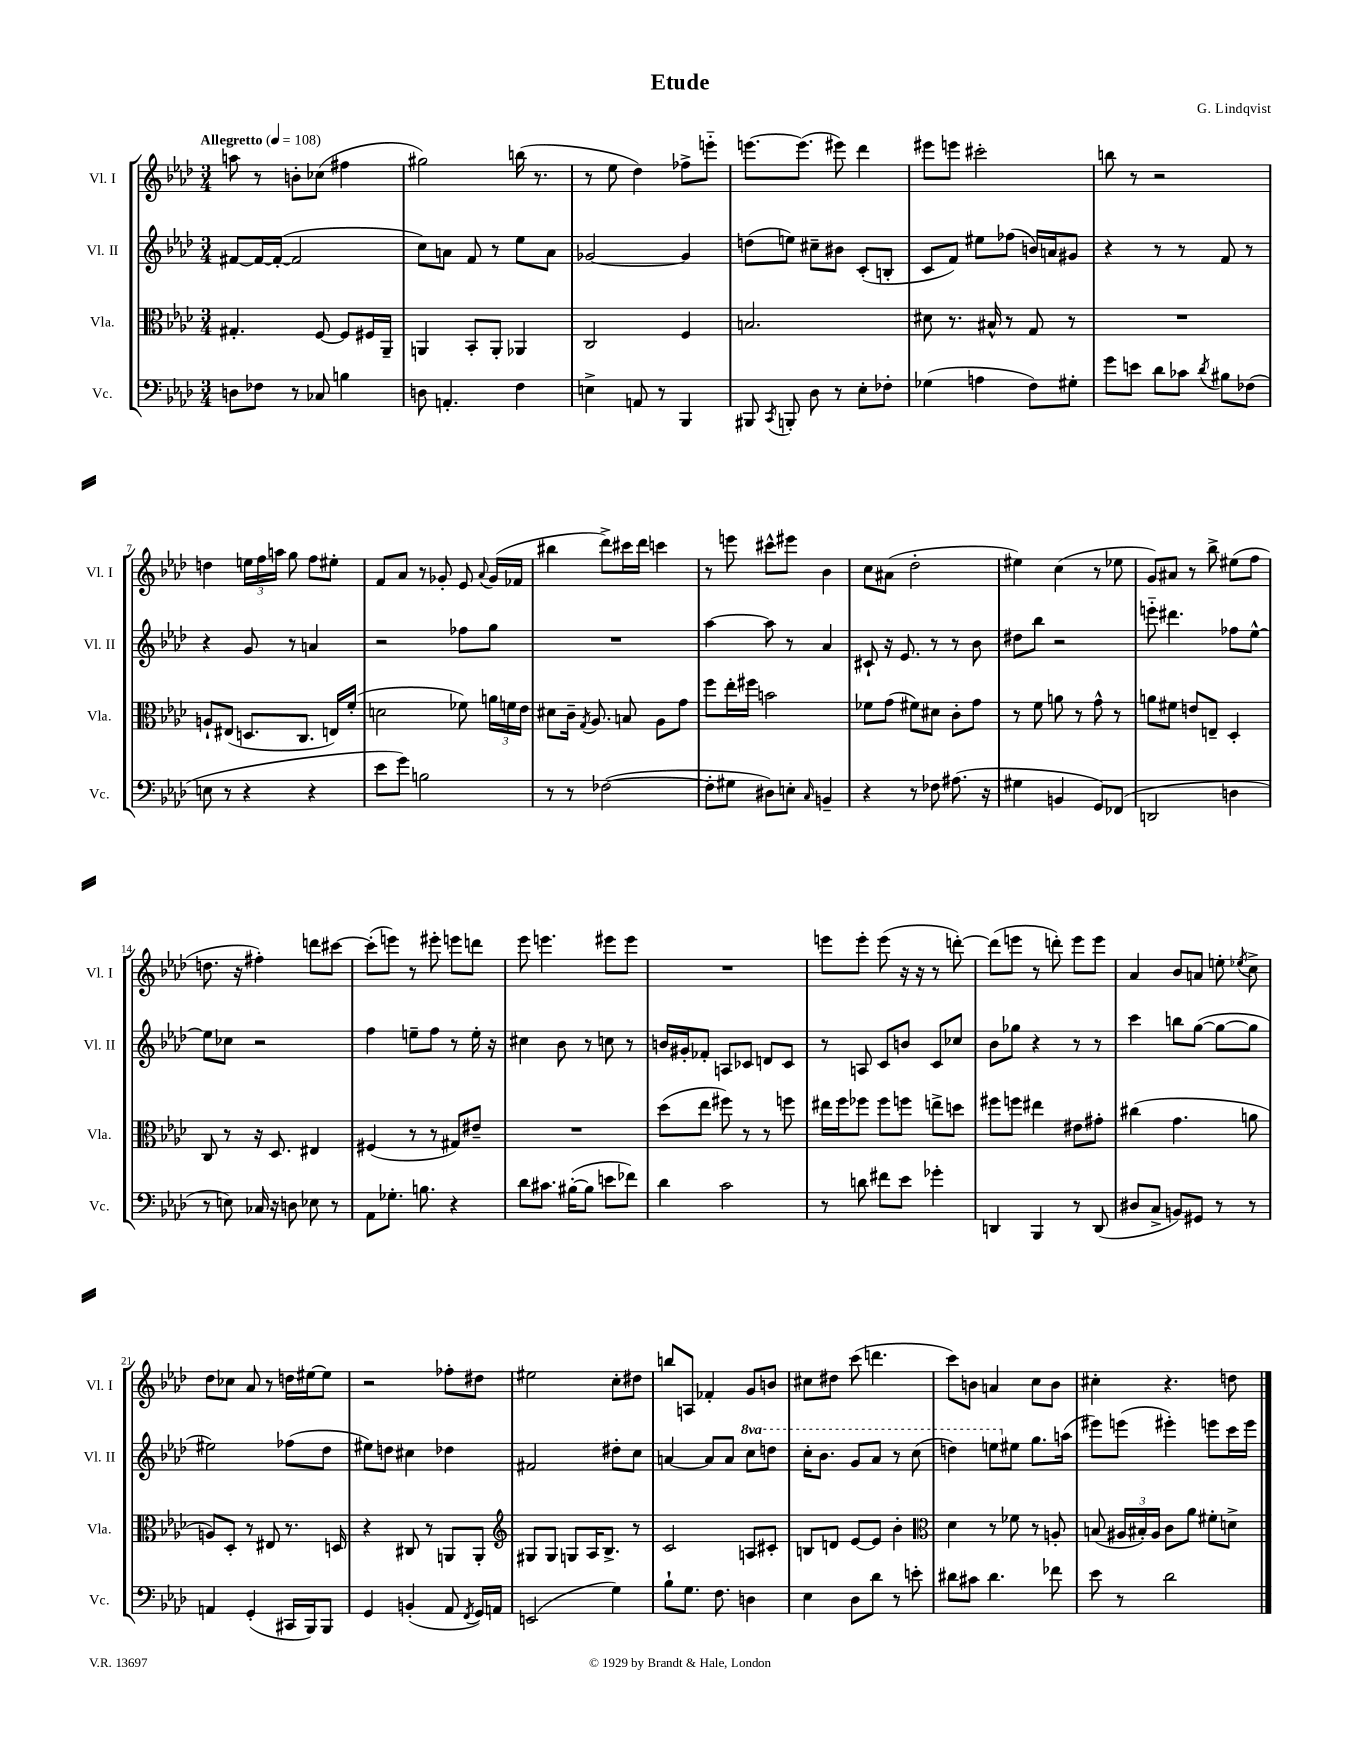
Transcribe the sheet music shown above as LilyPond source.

\header { title = "Etude" composer = "G. Lindqvist" }
<<
\new StaffGroup <<
\new Staff = "s0" \with { instrumentName = "Vl. I" shortInstrumentName = "Vl. I" } {
    \clef treble \key aes \major \numericTimeSignature \time 3/4 \tempo "Allegretto" 4 = 108
    \autoBeamOff a''8 r8 b'8[-. ces''8]( fis''4 |
    gis''2) b''16( r8. |
    r8 ees''8 des''4) fes''8[-> e'''8]-_ |
    e'''8.[~ e'''8.]( eis'''8) des'''4 |
    eis'''8[ e'''8] cis'''2-. |
    b''8 r8 r2 |
    d''4 \tuplet 3/2 { e''16[ f''16 a''16] } g''8 f''8[ eis''8]-. |
    f'8[ aes'8] r8 ges'8-. ees'8 \appoggiatura { aes'8 } ges'16[( fes'16] |
    bis''4 des'''8[->) cis'''16 des'''16] c'''4 |
    r8 e'''8 cis'''8[-^ eis'''8] bes'4 |
    c''8[ ais'8]( des''2-. |
    eis''4) c''4( r8 ees''8 |
    g'8[) ais'8] r8 bes''8-> eis''8[( f''8] |
    d''8. r16 fis''4-.) d'''8[ cis'''8]~ |
    cis'''8[-.( e'''8]) r8 eis'''8-. e'''8[ d'''8] |
    ees'''8 e'''4. eis'''8[ eis'''8] |
    R2. |
    e'''8[ e'''8]-. e'''8( r16 r16 r8 d'''8~-.) |
    d'''8[( e'''8] r8 d'''8-.) e'''8[ e'''8] |
    aes'4 bes'8[ a'8] e''8-. \acciaccatura { ees''8 } c''8-> |
    des''8[ ces''8] aes'8 r8 d''16[ eis''16~ eis''8] |
    r2 fes''8[-. dis''8] |
    eis''2 c''8[-. dis''8] |
    b''8[ a8] fes'4-. g'8[ b'8] |
    cis''8[ dis''8] c'''8( d'''4. |
    c'''8[) b'8] a'4 c''8[ b'8] |
    cis''4-. r4. d''8 \bar "|." |
}
\new Staff = "s1" \with { instrumentName = "Vl. II" shortInstrumentName = "Vl. II" } {
    \clef treble \key aes \major \numericTimeSignature \time 3/4 \set Staff.ottavationMarkups = #ottavation-simple-ordinals
    \autoBeamOff fis'8[~ fis'16~ fis'16]~-.( fis'2 |
    c''8[) a'8] f'8 r8 ees''8[ a'8] |
    ges'2~ ges'4 |
    d''8[( e''8]) cis''8[-- bis'8] c'8[-.( b8]-. |
    c'8[ f'8]) eis''8[ fes''8]( b'16[) a'16 gis'8] |
    r4 r8 r8 f'8 r8 |
    r4 g'8 r8 a'4 |
    r2 fes''8[ g''8] |
    R2. |
    aes''4~ aes''8 r8 aes'4 |
    cis'8-! r16 ees'8. r8 r8 bes'8 |
    dis''8[ bes''8] r2 |
    e'''8-_ dis'''4. fes''8[ ees''8]~-^ |
    ees''8[ ces''8] r2 |
    f''4 e''8[-- f''8] r8 e''16-. r16 |
    cis''4 bes'8 r8 c''8 r8 |
    b'16[ gis'16-. fes'8]-. a8[ ces'8] d'8[ ces'8] |
    r8 a8 c'8[ b'8] c'8[ ces''8] |
    bes'8[ ges''8] r4 r8 r8 |
    c'''4 b''8[ g''8]~( g''8[~ g''8] |
    eis''2) fes''8[( des''8] |
    eis''8[) d''8] cis''4 des''4 |
    fis'2 dis''8[-. c''8] |
    a'4~ a'8[ a'8] \ottava #1 c'''8[ d'''8] |
    c'''16[-. bes''8.] g''8[ aes''8] r8 c'''8( |
    d'''4) e'''8[ \ottava #0 eis''8] g''8.[ a''16]( |
    eis'''8[) e'''8]( eis'''4-.) e'''8[ c'''16 e'''16] \bar "|." |
}
\new Staff = "s2" \with { instrumentName = "Vla." shortInstrumentName = "Vla." } {
    \clef alto \key aes \major \numericTimeSignature \time 3/4
    \autoBeamOff gis4.-. f8~ f8[ fis16 aes,16]-- |
    a,4 bes,8[-. a,8]-. aes,4 |
    c2 f4 |
    b2. |
    dis'8 r8. bis16-^ r8 g8 r8 |
    R2. |
    a8[-! eis8]( d8.[ c8.] e16[) f'16]-.( |
    d'2 fes'8) \tuplet 3/2 { a'16[ f'16 ees'16] } |
    dis'8[ c'16]-- \acciaccatura { g8 } aes8. b8 aes8[ g'8] |
    f''8[ ees''16-. fis''16] b'2 |
    fes'8[ g'8]( fis'8[) dis'8] c'8[-. g'8] |
    r8 f'8 a'8 r8 g'8-^ r8 |
    a'8[ fis'8] e'8[ e8]-- des4-. |
    c8 r8 r16 des8. eis4 |
    fis4( r8 r8 gis8[) eis'8]-- |
    R2. |
    des''8[( ees''8] fis''8) r8 r8 f''8 |
    eis''16[ f''16 fes''8] fes''8[ f''8] e''8[-> d''8] |
    fis''8[ f''8] eis''4 eis'8[ gis'8]-. |
    cis''4( g'4. a'8 |
    a8[) des8]-. r8 eis8 r8. d16 |
    r4 cis8 r8 a,8[ a,8]-. |
    \clef treble gis8[ gis8] g8[ aes16 bes8.]-> r8 |
    c'2 a8[ cis'8]-. |
    b8[ d'8] ees'8[~ ees'8] bes'4-. |
    \clef alto des'4 r8 fes'8 r8 a8-. |
    b8( \tuplet 3/2 { ais16[ bis16-.) ais16] } c'8[ aes'8] fis'8[-. d'8]-> \bar "|." |
}
\new Staff = "s3" \with { instrumentName = "Vc." shortInstrumentName = "Vc." } {
    \clef bass \key aes \major \numericTimeSignature \time 3/4
    \autoBeamOff d8[ fes8] r8 ces8 b4 |
    d8 a,4.-. f4 |
    e4-> a,8 r8 bes,,4 |
    bis,,8 \acciaccatura { c,8 } b,,8-. des8 r8 ees8[-. fes8]-. |
    ges4( a4 f8[) gis8]-. |
    g'8[ e'8] des'8[ ces'8] \acciaccatura { des'8 } bis8[ fes8]( |
    e8 r8 r4 r4 |
    ees'8[ g'8]) b2 |
    r8 r8 fes2~( |
    fes8[-. gis8] dis8[) e8]-. \grace { c16 } b,4-- |
    r4 r8 fes8 ais8.( r16 |
    gis4 b,4 g,8[) fes,8]( |
    d,2 d4 |
    r8 e8) ces16 r16 d8 ees8 r8 |
    aes,8[ ges8.]-. b8. r4 |
    des'8[ cis'8.] bis16[~-.( bis8] e'8[ fes'8]) |
    des'4 c'2 |
    r8 d'8 fis'8[ ees'8] ges'4-. |
    d,4 bes,,4 r8 d,8( |
    dis8[ c8]-> b,8[) gis,8] r8 r8 |
    a,4 g,4-.( cis,16[ bes,,16) bes,,8] |
    g,4 b,4-.( aes,8 \acciaccatura { f,8 } g,16[) a,16] |
    e,2( g4) |
    bes8[-! g8.] f8. d4 |
    ees4 des8[ des'8] r8 e'8-. |
    dis'8[ cis'8] dis'4. fes'8 |
    ees'8 r8 des'2 \bar "|." |
}
>>
>>
